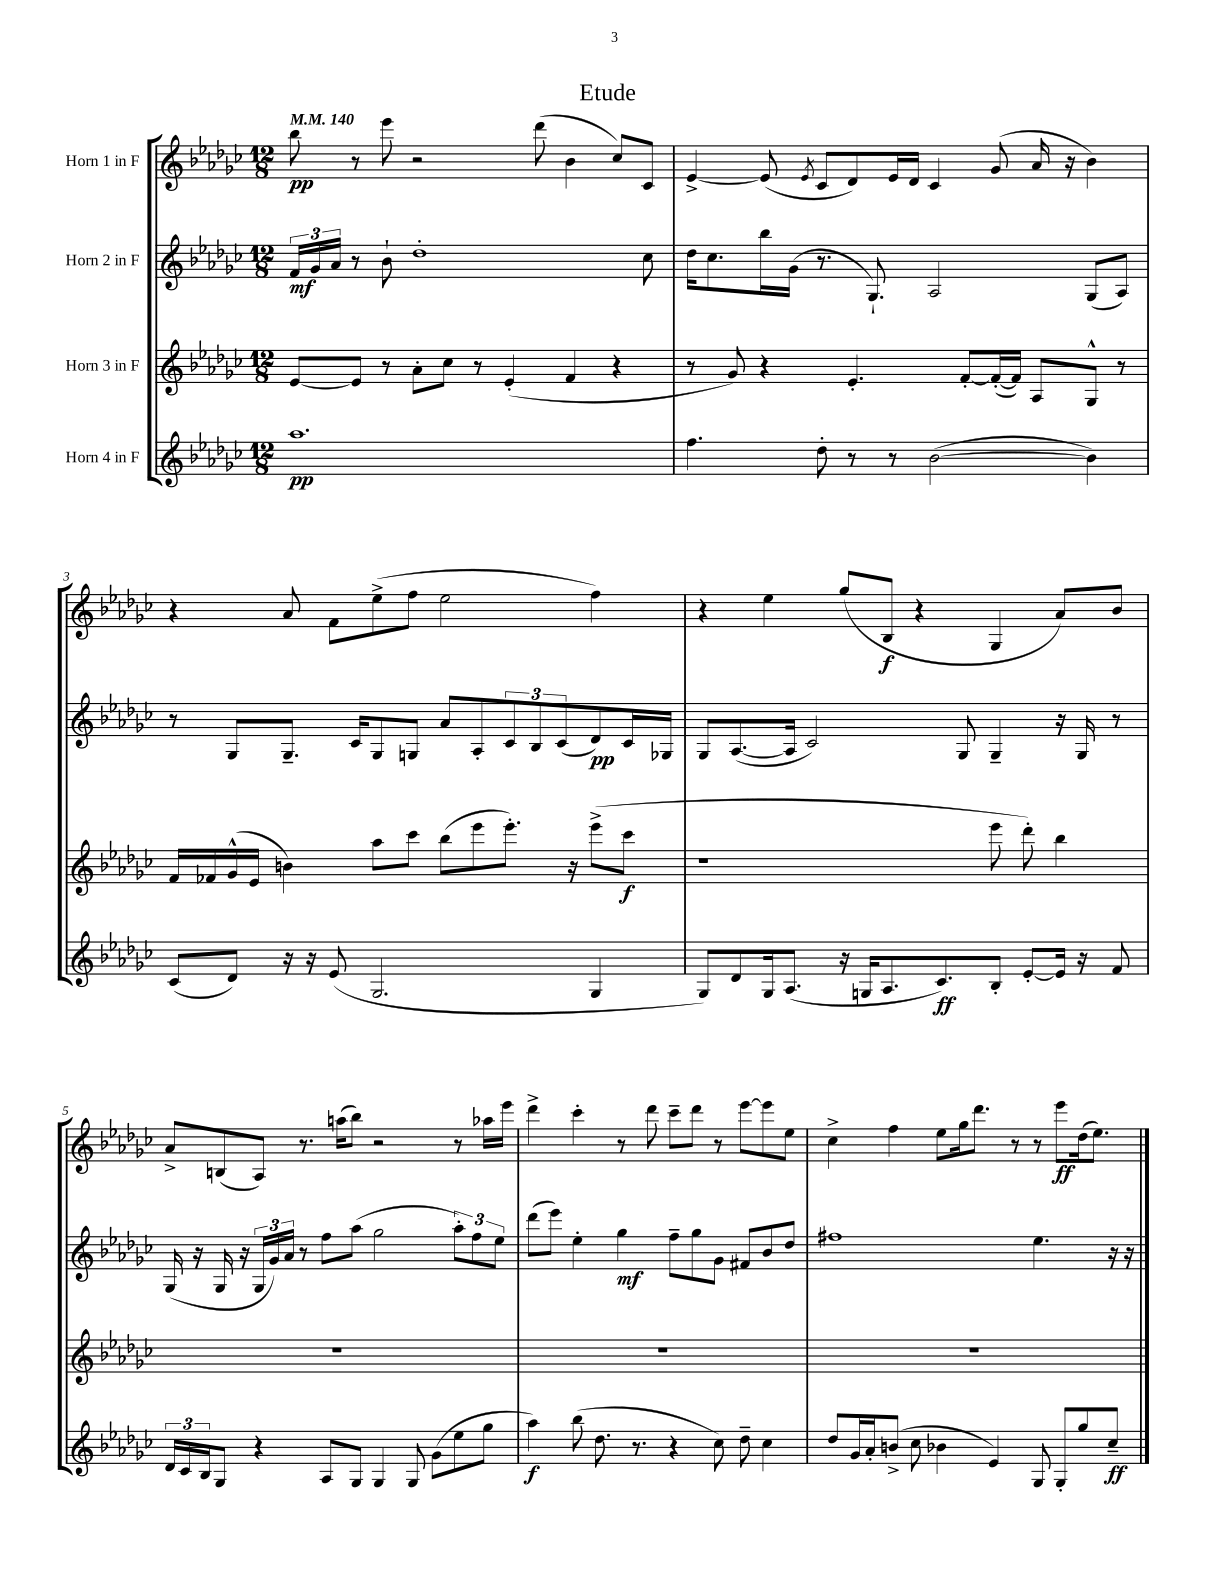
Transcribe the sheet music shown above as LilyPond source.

\header { title = "Etude" }
<<
\new StaffGroup <<
\new Staff = "s0" \with { instrumentName = "Horn 1 in F" } {
    \clef treble \key ges \major \numericTimeSignature \time 12/8 \tempo 4 = 140
    bes''8\pp r8 ees'''8 r2 des'''8( bes'4 ces''8) ces'8 |
    ees'4~-> ees'8( \acciaccatura { ees'8 } ces'8 des'8) ees'16 des'16 ces'4 ges'8( aes'16 r16 bes'4) |
    r4 aes'8 f'8 ees''8->( f''8 ees''2 f''4) |
    r4 ees''4 ges''8( bes8\f r4 ges4 aes'8) bes'8 |
    aes'8-> b8( aes8) r8. a''16( bes''8) r2 r8 aes''16 ees'''16 |
    des'''4-> ces'''4-. r8 des'''8 ces'''8-- des'''8 r8 ees'''8~ ees'''8 ees''8 |
    ces''4-> f''4 ees''8 ges''16 des'''8. r8 r8 ees'''8\ff des''16( ees''8.) \bar "|." |
}
\new Staff = "s1" \with { instrumentName = "Horn 2 in F" } {
    \clef treble \key ges \major \numericTimeSignature \time 12/8
    \tuplet 3/2 { f'16\mf ges'16 aes'16 } r8 bes'8-! des''1-. ces''8 |
    des''16 ces''8. bes''16 ges'16( r8. ges8.-!) aes2 ges8( aes8) |
    r8 ges8 ges8.-- ces'16 ges8 g8 aes'8 aes8-. \tuplet 3/2 { ces'8 bes8 ces'8( } des'8\pp) ces'16 ges16 |
    ges8 aes8.~( aes16 ces'2) ges8 ges4-- r16 ges16 r8 |
    ges16( r16 ges16 r16 \tuplet 3/2 { ges16 ges'16) aes'16 } r8 f''8 aes''8( ges''2 \tuplet 3/2 { aes''8-.) f''8 ees''8 } |
    des'''8( ees'''8) ees''4-. ges''4\mf f''8-- ges''8 ges'8 fis'8 bes'8 des''8 |
    fis''1 ees''4. r16 r16 \bar "|." |
}
\new Staff = "s2" \with { instrumentName = "Horn 3 in F" } {
    \clef treble \key ges \major \numericTimeSignature \time 12/8
    ees'8~ ees'8 r8 aes'8-. ces''8 r8 ees'4-.( f'4 r4 |
    r8 ges'8) r4 ees'4.-. f'8~-. f'16~-.( f'16) aes8 ges8-^ r8 |
    f'16 fes'16 ges'16-^( ees'16 b'4) aes''8 ces'''8 bes''8( ees'''8 ees'''8.-.) r16 ees'''8->( ces'''8\f |
    r1 ees'''8 des'''8-.) bes''4 |
    R1. |
    R1. |
    R1. \bar "|." |
}
\new Staff = "s3" \with { instrumentName = "Horn 4 in F" } {
    \clef treble \key ges \major \numericTimeSignature \time 12/8
    aes''1.\pp |
    f''4. des''8-. r8 r8 bes'2~( bes'4) |
    ces'8( des'8) r16 r16 ees'8( ges2. ges4 |
    ges8) des'8 ges16 aes8.( r16 g16 aes8. ces'8.\ff) bes8-. ees'8~-. ees'16 r16 f'8 |
    \tuplet 3/2 { des'16 ces'16 bes16 } ges8 r4 aes8 ges8 ges4 ges8 ges'8( ees''8 ges''8 |
    aes''4\f) bes''8( des''8. r8. r4 ces''8) des''8-- ces''4 |
    des''8 ges'16 aes'16-. b'8->( ces''8 bes'4 ees'4) ges8 ges8-. ges''8 ces''8--\ff \bar "|." |
}
>>
>>
